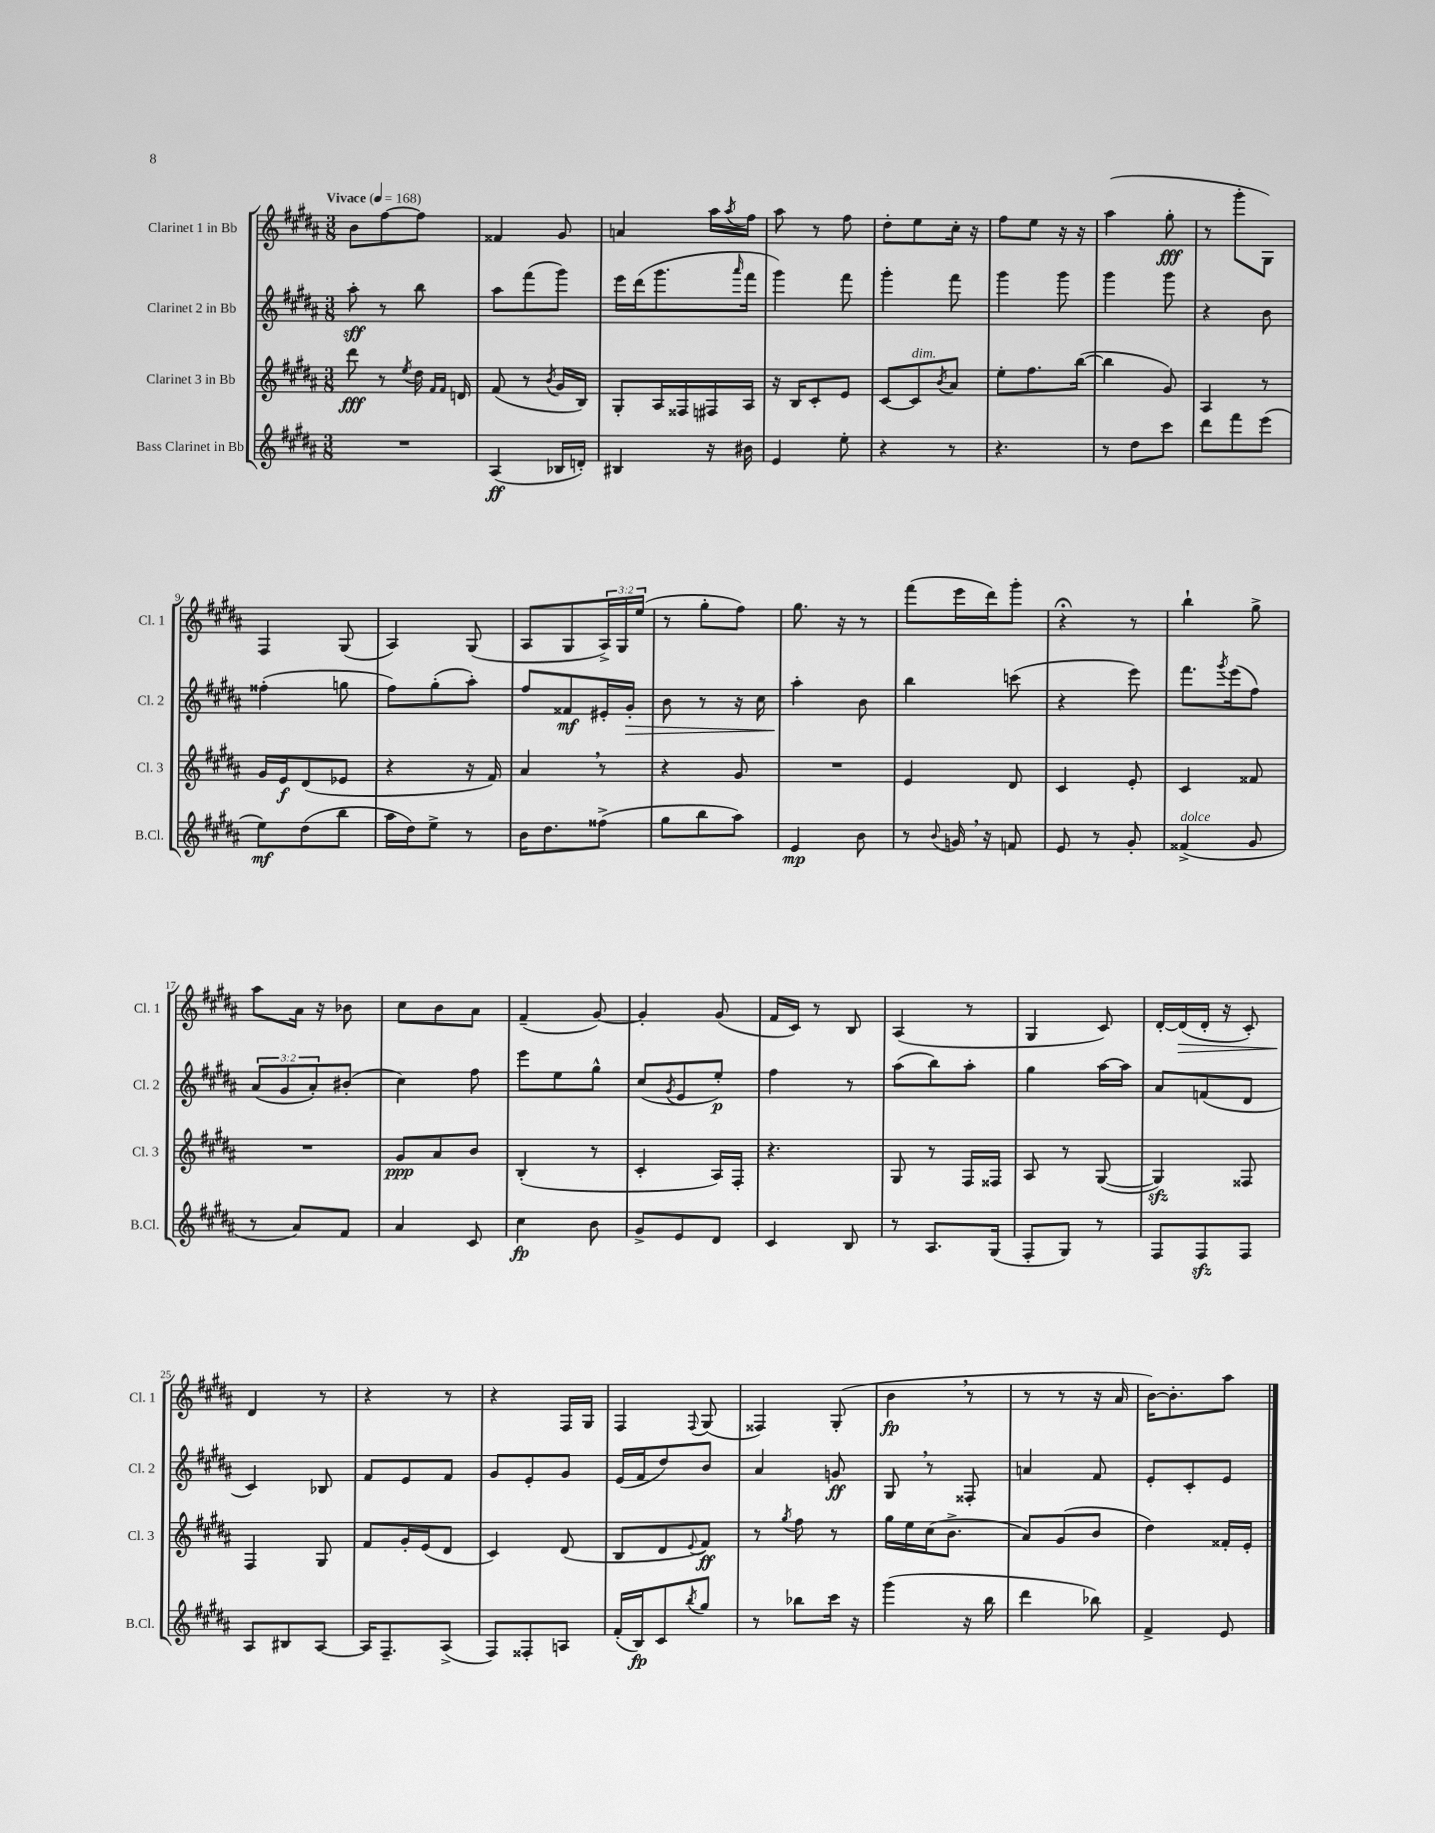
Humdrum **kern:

**kern	**dynam	**kern	**dynam	**kern	**dynam	**kern	**dynam
*part4	*part4	*part3	*part3	*part2	*part2	*part1	*part1
*staff4	*staff4	*staff3	*staff3	*staff2	*staff2	*staff1	*staff1
*I"Bass Clarinet in Bb	*	*I"Clarinet 3 in Bb	*	*I"Clarinet 2 in Bb	*	*I"Clarinet 1 in Bb	*
*I'B.Cl.	*	*I'Cl. 3	*	*I'Cl. 2	*	*I'Cl. 1	*
*clefG2	*	*clefG2	*	*clefG2	*	*clefG2	*
*k[f#c#g#d#a#]	*	*k[f#c#g#d#a#]	*	*k[f#c#g#d#a#]	*	*k[f#c#g#d#a#]	*
*M3/8	*	*M3/8	*	*M3/8	*	*M3/8	*
*MM168	*	*MM168	*	*MM168	*	*MM168	*
=1	=1	=1	=1	=1	=1	=1	=1
!	!	!	!	!	!	!LO:TX:a:B:t=Vivace	!
4.r	.	8ddd#\	fff	8aa#'\	sff	8b\L	.
.	.	8r	.	8r	.	[8ff#\	.
.	.	8qee/	.	.	.	.	.
.	.	16dd#\	.	8bb\	.	8ff#\J]	.
.	.	16qqf#/LL	.	.	.	.	.
.	.	16qqf#/JJ	.	.	.	.	.
.	.	16dn/	.	.	.	.	.
=2	=2	=2	=2	=2	=2	=2	=2
(4A#/	ff	(8f#/	.	8aa#\L	.	4f##X/	.
.	.	8r	.	(8fff#\	.	.	.
.	.	8qb/	.	.	.	.	.
16B-X/LL	.	16g#/LL	.	8ggg#\J)	.	8g#/	.
16dn'/JJ)	.	16B/JJ)	.	.	.	.	.
=3	=3	=3	=3	=3	=3	=3	=3
4B#X/	.	8G#'/L	.	16eee\LL	.	4an/	.
.	.	.	.	(16ddd#\J	.	.	.
.	.	16A#/L	.	8.ggg#\	.	.	.
.	.	16F##X/	.	.	.	.	.
16r	.	16F#X/	.	.	.	16aa#\LL	.
.	.	.	.	16qqaaa#/	.	8qaa#/	.
16b#X\	.	16A#/JJ	.	16fff#\Jk	.	16ff#\JJ	.
=4	=4	=4	=4	=4	=4	=4	=4
4e/	.	16r	.	4ggg#\)	.	8aa#\	.
.	.	16B/KL	.	.	.	.	.
.	.	8c#'/	.	.	.	8r	.
8ee'\	.	8e/J	.	8fff#\	.	8ff#\	.
=5	=5	=5	=5	=5	=5	=5	=5
4r	.	[8c#/L	.	4ggg#'\	.	8dd#'\L	.
!	!	!LO:TX:a:i:t=dim.	!	!	!	!	!
.	.	8c#/]	.	.	.	8ee\	.
.	.	8qb/	.	.	.	.	.
8r	.	8a#/J	.	8fff#\	.	16cc#'\Jk	.
.	.	.	.	.	.	16r	.
=6	=6	=6	=6	=6	=6	=6	=6
4.r	.	8ee'\L	.	4ggg#\	.	8ff#\L	.
.	.	8.ff#\	.	.	.	8ee\J	.
.	.	.	.	8ggg#\	.	16r	.
.	.	([16bb\Jk	.	.	.	16r	.
=7	=7	=7	=7	=7	=7	=7	=7
8r	.	4bb\]	.	4ggg#\	.	(4aa#\	.
8dd#\L	.	.	.	.	.	.	.
8ccc#\J	.	8g#/)	.	8ggg#\	.	8gg#'\	fff
=8	=8	=8	=8	=8	=8	=8	=8
8ddd#\L	.	4A#/	.	4r	.	8r	.
8fff#\	.	.	.	.	.	8ggg#'\L	.
(8eee\J	.	8r	.	8b\	.	8G#\J)	.
!!LO:LB:g=z
=9	=9	=9	=9	=9	=9	=9	=9
8ee\L)	mf	16g#/LL	.	(4ff##X'\	.	4F#/	.
.	.	16e/J	f	.	.	.	.
(8dd#\	.	(8d#/	.	.	.	.	.
8bb\J	.	8e-X/J	.	8ggn\	.	(8G#/	.
=10	=10	=10	=10	=10	=10	=10	=10
16aa#\LL	.	4r	.	8ff#\L)	.	4A#/)	.
16dd#\J)	.	.	.	.	.	.	.
8ee^\J	.	.	.	(8gg#'\	.	.	.
8r	.	16r	.	8aa#'\J)	.	(8G#/	.
.	.	16f#/)	.	.	.	.	.
=11	=11	=11	=11	=11	=11	=11	=11
16b\KL	.	4a#,/	.	8ff#/L	.	8A#/L	.
8.dd#\	.	.	.	.	.	.	.
.	.	.	.	8f##X/	mf	8G#/	.
(8ff##X^\J	.	8r	.	16e#X'/L	.	24A#^/L)	.
.	.	.	.	.	.	24G#/	.
!	!	!	!	!	!LO:HP:b	!	!
.	.	.	.	16g#'/JJ	>	.	.
.	.	.	.	.	.	(24ee/JJ	.
=12	=12	=12	=12	=12	=12	=12	=12
8gg#\L	.	4r	.	8b\	.	8r	.
8bb\	.	.	.	8r	.	8gg#'\L	.
8aa#\J)	.	8g#/	.	16r	.	8ff#\J)	.
.	.	.	.	16cc#\	.	.	.
=13	=13	=13	=13	=13	=13	=13	=13
4e/	mp	4.r	.	4aa#'\	.	8.gg#\	.
.	.	.	.	.	.	16r	.
8b\	.	.	.	8b\	]	8r	.
=14	=14	=14	=14	=14	=14	=14	=14
8r	.	4e/	.	4bb\	.	(8fff#\L	.
8qqb/	.	.	.	.	.	.	.
16gn,/	.	.	.	.	.	16eee\L	.
16r	.	.	.	.	.	16ddd#\J)	.
8fn/	.	8d#/	.	(8cccn\	.	8ggg#'\J	.
=15	=15	=15	=15	=15	=15	=15	=15
8e/	.	4c#/	.	4r	.	4r;<	.
8r	.	.	.	.	.	.	.
8g#'/	.	8e'/	.	8eee\)	.	8r	.
=16	=16	=16	=16	=16	=16	=16	=16
!LO:TX:a:i:t=dolce	!	!	!	!	!	!	!
(4f##X^/	.	4c#/	.	8.fff#\L	.	4bb`\	.
.	.	.	.	8qggg#/	.	.	.
.	.	.	.	(16eee\k	.	.	.
8g#/	.	8f##X/	.	8ff#\J)	.	8gg#^\	.
!!LO:LB:g=z
=17	=17	=17	=17	=17	=17	=17	=17
8r	.	4.r	.	(12a#/L	.	8aa#\L	.
.	.	.	.	12g#/	.	.	.
8a#/L)	.	.	.	.	.	16a#\Jk	.
.	.	.	.	12a#'/)	.	.	.
.	.	.	.	.	.	16r	.
8f#/J	.	.	.	(8b#X'/J	.	8b-X\	.
=18	=18	=18	=18	=18	=18	=18	=18
4a#/	.	8g#/L	ppp	4cc#\)	.	8cc#\L	.
.	.	8a#/	.	.	.	8b\	.
8c#/	.	8b/J	.	8ff#\	.	8a#\J	.
=19	=19	=19	=19	=19	=19	=19	=19
4cc#\	fp	(4B'/	.	8eee\L	.	(4f#~/	.
.	.	.	.	8ee\	.	.	.
8b\	.	8r	.	8gg#^^\J	.	[8g#/)	.
=20	=20	=20	=20	=20	=20	=20	=20
8g#^/L	.	4c#'/	.	(8cc#/L	.	4g#'/]	.
.	.	.	.	8qg#/	.	.	.
8e/	.	.	.	8e/	.	.	.
8d#/J	.	16A#/LL)	.	8ee'/J)	p	(8g#/	.
.	.	16F#'/JJ	.	.	.	.	.
=21	=21	=21	=21	=21	=21	=21	=21
4c#/	.	4.r	.	4ff#\	.	16f#/LL	.
.	.	.	.	.	.	16c#/JJ)	.
.	.	.	.	.	.	8r	.
8B/	.	.	.	8r	.	8B/	.
=22	=22	=22	=22	=22	=22	=22	=22
8r	.	8G#/	.	(8aa#\L	.	(4A#/	.
8.A#/L	.	8r	.	8bb\)	.	.	.
.	.	16F#/LL	.	8aa#'\J	.	8r	.
(16G#/Jk	.	16F##X/JJ	.	.	.	.	.
=23	=23	=23	=23	=23	=23	=23	=23
8F#'/L	.	8A#/	.	4gg#\	.	4G#/	.
8G#/J)	.	8r	.	.	.	.	.
8r	.	([8G#/	.	[16aa#\LL	.	8c#/)	.
.	.	.	.	16aa#\JJ]	.	.	.
=24	=24	=24	=24	=24	=24	=24	=24
8F#/L	.	4G#zz/])	.	8a#/L	.	[16d#'/LL	.
!	!	!	!	!	!	!	!LO:HP:b
.	.	.	.	.	.	(16d#/]	>
8F#zz/	.	.	.	(8fn/	.	16d#'/JJ	.
.	.	.	.	.	.	16r	.
8F#/J	.	8F##X/	.	8d#/J	.	8c#'/)	.
!!LO:LB:g=z
=25	=25	=25	=25	=25	=25	=25	=25
8A#/L	.	4F#/	.	4c#/)	.	4d#/	.
8B#X/	.	.	.	.	.	.	.
[8A#/J	.	8G#/	.	8B-X/	.	8r	]
=26	=26	=26	=26	=26	=26	=26	=26
16A#/KL]	.	8f#/L	.	8f#/L	.	4r	.
8.F#~/	.	.	.	.	.	.	.
.	.	16g#'/L	.	8e/	.	.	.
.	.	(16e/J	.	.	.	.	.
(8A#^/J	.	8d#/J	.	8f#/J	.	8r	.
=27	=27	=27	=27	=27	=27	=27	=27
8F#/L)	.	4c#/)	.	8g#/L	.	4r	.
8F##X'/	.	.	.	8e'/	.	.	.
8An/J	.	(8d#/	.	8g#/J	.	16F#/LL	.
.	.	.	.	.	.	16G#/JJ	.
=28	=28	=28	=28	=28	=28	=28	=28
(16f#'/LL	.	8B/L	.	(16e/LL	.	4F#/	.
16B/J)	fp	.	.	16f#/J	.	.	.
8c#/	.	8d#/	.	8dd#/)	.	.	.
8qbb/	.	8qqe/	.	.	.	8qqF#/	.
8gg#/J	.	8f#/J)	ff	8b/J	.	(8G#/	.
=29	=29	=29	=29	=29	=29	=29	=29
8r	.	8r	.	4a#/	.	4F##X/)	.
.	.	8qgg#/	.	.	.	.	.
8bb-X\L	.	8ff#\	.	.	.	.	.
16ccc#\Jk	.	8r	.	8gn/	ff	(8G#'/	.
16r	.	.	.	.	.	.	.
=30	=30	=30	=30	=30	=30	=30	=30
(4ggg#\	.	16gg#\LL	.	8G#,/	.	4b,\	fp
.	.	16ee\	.	.	.	.	.
.	.	(16cc#\J	.	8r	.	.	.
.	.	8.b^\J	.	.	.	.	.
16r	.	.	.	8F##X'/	.	8r	.
16bb\	.	.	.	.	.	.	.
=31	=31	=31	=31	=31	=31	=31	=31
4ddd#\	.	8a#/L)	.	4an/	.	8r	.
.	.	(8g#/	.	.	.	8r	.
8bb-X\)	.	8b/J	.	8f#/	.	16r	.
.	.	.	.	.	.	16a#/	.
=32	=32	=32	=32	=32	=32	=32	=32
4f#^/	.	4dd#\)	.	8e'/L	.	[16b\KL)	.
.	.	.	.	.	.	8.b'\]	.
.	.	.	.	8c#'/	.	.	.
8e/	.	16f##X'/LL	.	8e/J	.	8aa#\J	.
.	.	16e'/JJ	.	.	.	.	.
==	==	==	==	==	==	==	==
*-	*-	*-	*-	*-	*-	*-	*-
